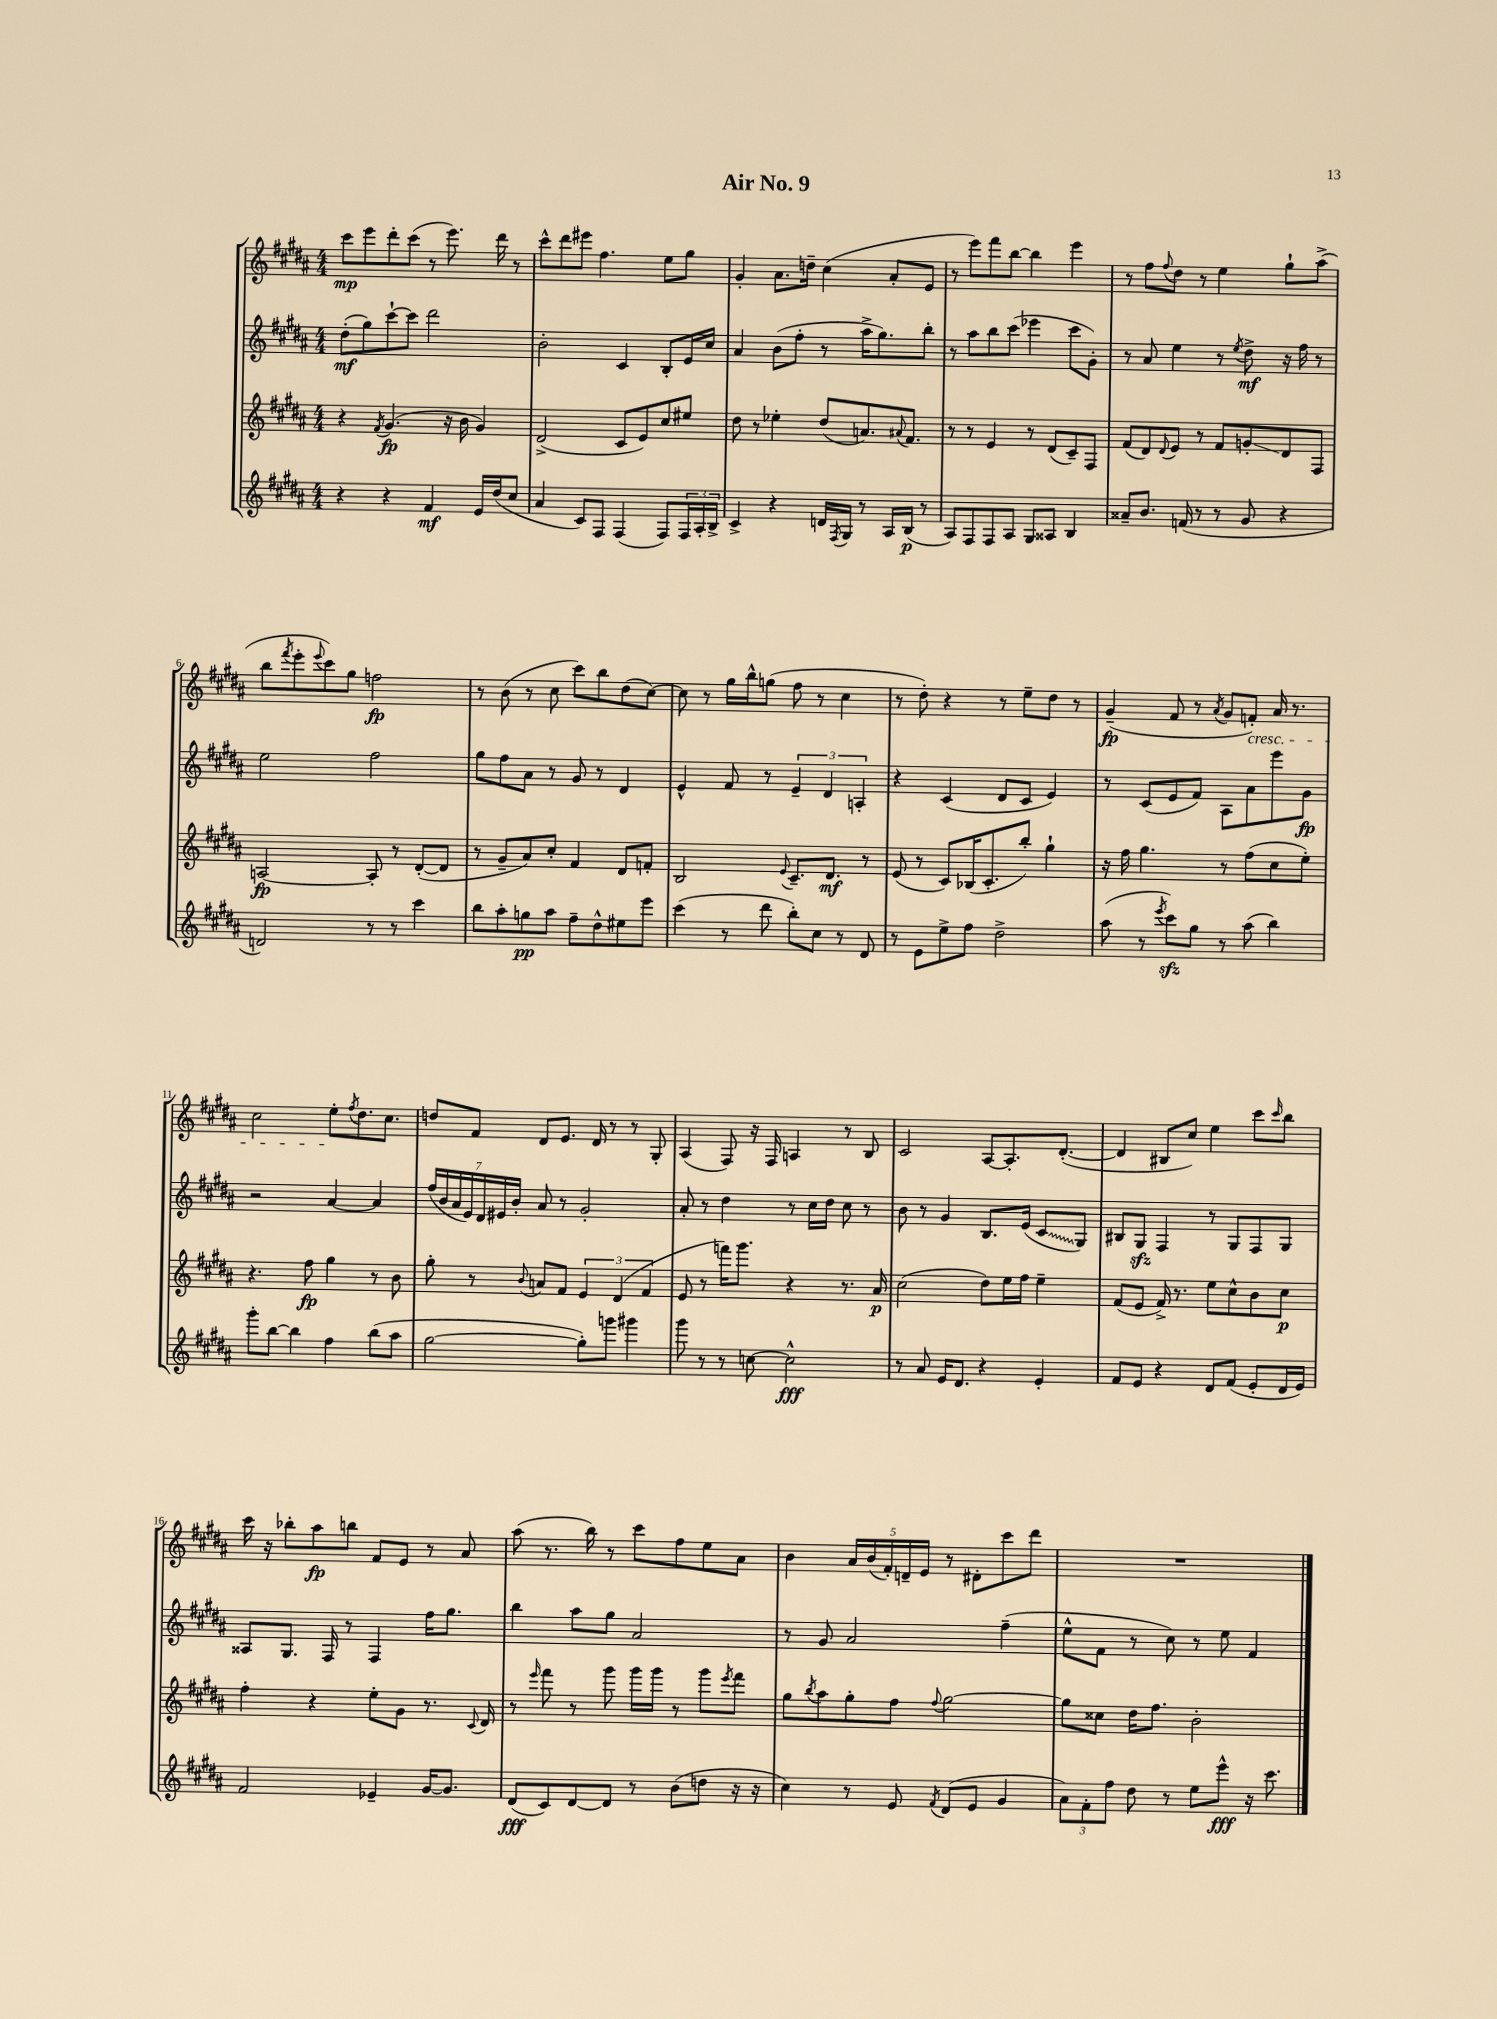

**kern	**kern	**kern	**kern
*staff4	*staff3	*staff2	*staff1
*clefG2	*clefG2	*clefG2	*clefG2
*k[f#c#g#d#a#]	*k[f#c#g#d#a#]	*k[f#c#g#d#a#]	*k[f#c#g#d#a#]
*M4/4	*M4/4	*M4/4	*M4/4
4r	4r	(8dd#'\L	8ccc#\L
.	.	8gg#\)	8eee\
.	8qf#/	.	.
4r	(4.g#/	[8ccc#`\	8ddd#'\
.	.	8ccc#\]J	(8ccc#\J
4f#/	.	2ddd#\	8r
.	16r	.	8.eee\)
.	16b\	.	.
16e/LL	4g#/)	.	.
(16dd#/J	.	.	16ddd#\
8cc#/J	.	.	8r
=	=	=	=
4a#/	(2d#^/	2b'\	8ccc#^^\L
.	.	.	8ddd#\
8c#/L)	.	.	8eee#\J
8F#/J	.	.	4.ff#\
(4F#/	8c#/L	4c#/	.
.	8e/)	.	.
8F#/L)	8cc#/	8B'/L	8ee\L
24F#/L	8ee#/J	16e/L	8gg#\J
24A#'/	.	.	.
.	.	16cc#/JJ	.
24B^/JJ	.	.	.
=	=	=	=
4c#^/	8dd#\	4a#/	4g#'/
.	8r	.	.
4r	4ee-'\	(8b\L	8.a#\L
.	.	8ff#'\J	.
.	.	.	16dd~\Jk
16d/LL	(8dd#/L	8r	(4cc#\
8qF#/	.	.	.
16G#/JJ	.	.	.
8r	8.a/)	16aa#^\LK	.
.	.	8.gg#\)	.
16A#/LL	.	.	8a#'/L
.	8qqa#/	.	.
(16B/JJ	8.f#/J	.	.
8r	.	8bb'\J	8e/J
=	=	=	=
8A#/L)	8r	8r	8r
8F#/	8r	8aa#\L	8eee\L)
8F#/	4e/	8bb\	8fff#\
8A#/J	.	(8ccc#\J	[8bb\J
8G#/L	8r	4eee-\	4bb\]
8A##/J	(8d#/L	.	.
4B/	8c#~/)	8ccc#\L	4eee\
.	8F#/J	8g#'\J)	.
=	=	=	=
8a##~/L	(8f#/L	8r	8r
8.b/J	8d#/)	8a#/	8ff#\L
.	8qqd#/	.	8qqff#/
.	8e/J	4ee\	8dd#\J
(16f/	.	.	.
8r	8r	.	8r
8r	8f#/L	8r	4ee\
.	.	8qee/	.
8g#/	8g'/	8dd#^\	.
4r	8d#/	16r	8gg#`\L
.	.	16ff#\	.
.	8F#/J	8r	(8aa#^\J
=	=	=	=
2d/)	[2A/	2ee\	8bb\L
.	.	.	8qfff#/
.	.	.	8eee'\
.	.	.	8qqeee/
.	.	.	8ccc#\)
.	.	.	8gg#\J
8r	8A'/]	2ff#\	2ff\
8r	8r	.	.
4ccc#\	([8d#'/L	.	.
.	8d#/]J	.	.
=	=	=	=
8bb\L	8r	8gg#\L	8r
8aa#'\	8g#~/L	8ff#\	(8b\
8gg\	8a#/)	8a#\J	8r
8aa#\J	8cc#'/J	8r	8cc#\
8ff#~\L	4f#/	8g#/	8ccc#\L)
8dd#^^\	.	8r	8bb\
8ee#\	8d#/L	4d#/	(8dd#\
8eee\J	8f'/J	.	[8cc#\J)
=	=	=	=
(4ccc#\	2B/	4e^^/	8cc#\]
.	.	.	8r
8r	.	8f#/	16gg#\LL
.	.	.	16bb^^\J
8ddd#\	.	8r	(8gg\J
.	8qqe/	.	.
8bb'\L)	8.c#~/L	6e~/	8ff#\
8cc#\J	.	.	8r
.	.	6d#/	.
.	8.d#/J	.	.
8r	.	.	4cc#\
.	.	6A'/	.
8d#/	8r	.	.
=	=	=	=
8r	(8e/	4r	8r
8e\L	8r	.	8dd#'\)
8ee^\	8c#/L)	(4c#/	4r
8ff#\J	(16B-/K	.	.
.	8.c#'/	.	.
2dd#^\	.	8d#/L	8r
.	8bb'/J)	8c#/J	8ee~\L
.	4gg#`\	4e/)	8dd#\J
.	.	.	8r
=	=	=	=
(8aa#\	16r	8r	(4g#~/
.	16ff#\	.	.
8r	4.gg#\	(8c#/L	.
8qeee/	.	.	.
8ccc#\L)	.	8e/	8f#/
8gg#\J	.	8f#/J)	8r
.	.	.	8qa#/
8r	8r	8A#\L	8g#/L
(8aa#\	(8ff#\L	8a#\	8f'/J)
4bb\)	8cc#\	8eee\	16a#/
.	.	.	8.r
.	8ee'\J)	8g#\J	.
=	=	=	=
8ggg#'\L	4.r	2r	2cc#\
[8bb\J	.	.	.
4bb\]	.	.	.
.	8ff#\	.	.
4ff#\	4gg#\	[4a#/	8ee'\L
.	.	.	8qff#/
.	.	.	8.dd#\
(8bb\L	8r	4a#/]	.
.	.	.	8.cc#\J
8aa#\J	8b\	.	.
=	=	=	=
[2gg#\	8gg#'\	(28ff#/LL	8dd/L
.	.	28b/	.
.	.	28a#/	.
.	.	28e/)	.
.	8r	.	8f#/J
.	.	28d#/	.
.	.	28e#/	.
.	.	28b'/JJ	.
.	8qqb/	.	.
.	8a/L	8a#/	8d#/L
.	8f#/J	8r	8.e/J
8gg#'\]L)	6e/	2g#'/	.
.	.	.	16d#/
8ggg\J	.	.	8r
.	(6d#/	.	.
4ggg#\	.	.	8r
.	6f#/	.	.
.	.	.	8G#'/
=	=	=	=
8ggg#\	8e/	8a#'/	(4A#/
8r	8r	8r	.
8r	16fff\LK)	4dd#\	8F#/)
.	8.ggg#\J	.	.
[8cc\	.	.	16r
.	.	.	16F#/
2cc^^\]	4r	8r	4A/
.	.	16cc#\LL	.
.	.	16dd#\JJ	.
.	8.r	8cc#\	8r
.	.	8r	8B/
.	16a#/	.	.
=	=	=	=
8r	(2cc#\	8b\	2c#/
8a#/	.	8r	.
16e/LK	.	4g#/	.
8.d#/J	.	.	.
4r	8dd#\L)	8.B/L	[8A#/L
.	16ee\L	.	8.A#'/]
.	16ff#\JJ	(16e/Jk	.
4e'/	4ee~\	8c#/L	.
.	.	.	([8.d#'/J
.	.	8G#/J)	.
=	=	=	=
8f#/L	(8f#/L	8B#/L	4d#/]
8e/J	8e/J	8G#/J	.
4r	16f#^/)	4F#/	8B#/L
.	8.r	.	.
.	.	.	8cc#/J)
8d#/L	8ee\L	8r	4ee\
(8f#/J	8cc#^^\	8G#/L	.
8e'/L	8b\	8F#/	8ccc#\L
.	.	.	16qqccc#/
16d#/L	8cc#\J	8G#/J	8bb\J
16e/JJ)	.	.	.
=	=	=	=
2f#/	4ff#'\	8A##/L	16ccc#\
.	.	.	16r
.	.	8.G#/J	8bb-'\L
.	4r	.	8aa#\
.	.	16F#/	.
.	.	8r	8bb\J
4e-~/	8ee'\L	4F#/	8f#/L
.	8g#\J	.	8e/J
[16g#/LK	8.r	16ff#\LK	8r
8.g#/]J	.	8.gg#\J	.
.	.	.	8a#/
.	8qqc#/	.	.
.	16d#/	.	.
=	=	=	=
(8d#/L	8r	4bb\	(8aa#\
.	16qqeee/	.	.
8c#/)	8fff#\	.	8.r
[8d#/	8r	8aa#\L	.
.	.	.	16bb\)
8d#/]J	8ggg#\	8gg#\J	8r
8r	16ggg#\LL	2a#/	8ccc#\L
.	16ggg#\JJ	.	.
(8b\L	8r	.	8ff#\
8dd\J	8ggg#\L	.	8ee\
.	8qeee/	.	.
16r	8fff#\J	.	8a#\J
16r	.	.	.
=	=	=	=
4cc#\)	8gg#\L	8r	4b\
.	8qbb/	.	.
.	8aa#\	8g#/	.
8r	8gg#'\	2a#/	20a#/LL
.	.	.	(20b/
.	.	.	20f#'/)
8e/	8ff#\J	.	.
.	.	.	20d~/
.	.	.	20e/JJ
8qf#/	8qqff#/	.	.
(8d#/L	[2gg#\	.	8r
8e/J	.	.	8d#'\L
4g#/	.	(4ff#~\	8ccc#\
.	.	.	8ddd#\J
=	=	=	=
12a#\L)	8gg#\]L	8ee^^\L	1r
12f#'\	.	.	.
.	8cc##\J	8f#\J	.
12ff#\J	.	.	.
8dd#\	16dd#\LK	8r	.
.	8.ff#\J	.	.
8r	.	8cc#\)	.
8ee\L	2b'\	8r	.
8eee^^\J	.	8ee\	.
16r	.	4f#/	.
8.ccc#\	.	.	.
==	==	==	==
*-	*-	*-	*-
